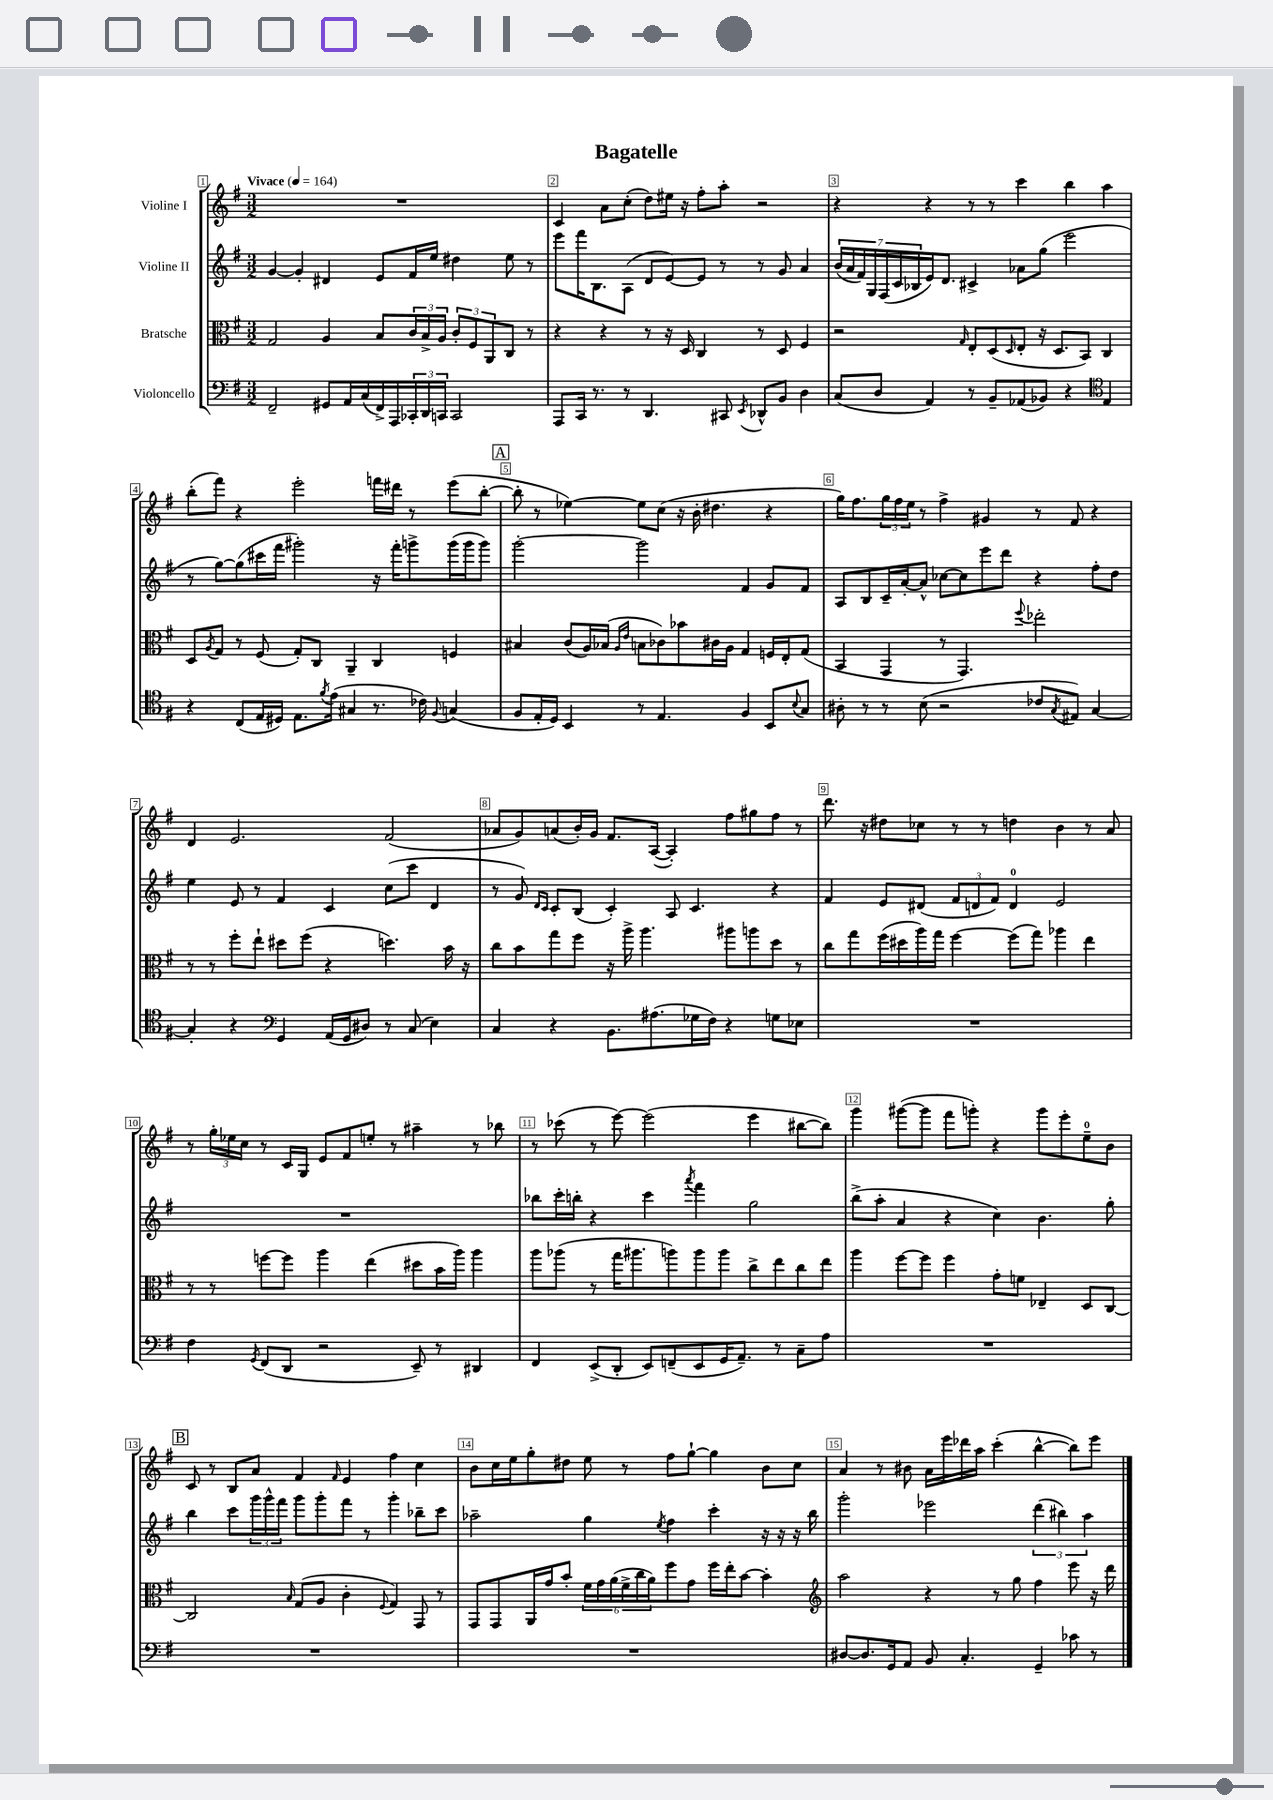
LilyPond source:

\header { title = "Bagatelle" }
<<
\new StaffGroup <<
\new Staff = "s0" \with { instrumentName = "Violine I" } {
    \clef treble \key g \major \numericTimeSignature \time 3/2 \tempo "Vivace" 4 = 164
    R1. |
    c'4 a'8 c''8-.( d''8) eis''16 r16 fis''8-. a''8-. r2 |
    r4 r4 r8 r8 c'''4 b''4 a''4 |
    b''8-.( fis'''8) r4 e'''2-. f'''16 dis'''16 r8 e'''8( b''8~-. |
    \mark \markup { \box "A" } b''8-. r8 ees''4~) ees''8 c''8( r16 b'16-. dis''4. r4 |
    g''16) fis''8. \tuplet 3/2 { g''16 fis''16 e''16 } r8 fis''4-> gis'4 r8 fis'8 r4 |
    d'4 e'2. fis'2( |
    aes'8 g'8) a'8( b'16-.) g'16 fis'8. a16~( a4-.) fis''8 gis''8 fis''8 r8 |
    d'''8. r16 dis''8 ces''8 r8 r8 d''4 b'4 r8 a'8 |
    r8 \tuplet 3/2 { g''16-. ees''16 c''16 } r8 c'16 g16 e'8 fis'8 e''8-. r8 ais''4-- r8 bes''8 |
    r8 ces'''8( r8 e'''8~) e'''2( e'''4 bis''8~ bis''8) |
    g'''4 gis'''8~( gis'''8 fis'''8 g'''8-.) r4 g'''8 e'''8-. e''8-0-- b'8 |
    \mark \markup { \box "B" } c'8 r8 b8 a'8 fis'4 \grace { fis'16 } e'4 fis''4 c''4 |
    b'8 c''16 e''16 g''8-. dis''8 e''8 r8 fis''8 g''8~-! g''4 b'8 c''8 |
    a'4 r8 bis'8 a'16 e'''16 des'''16 a''16 c'''4-.( b''4~-^ b''8) e'''8 \bar "|." |
}
\new Staff = "s1" \with { instrumentName = "Violine II" } {
    \clef treble \key g \major \numericTimeSignature \time 3/2
    g'4~ g'4-. dis'4 e'8 fis'16 e''16 dis''4 e''8 r8 |
    e'''8 fis'''16 b8. a8( d'8 e'8~) e'8 r8 r8 g'8 a'4 |
    \tuplet 7/4 { b'16( a'16 fis'16) g16 fis16( c'16 bes16 } e'16) d'8. cis'4-> aes'8 g''8( e'''2 |
    r8 g''8~) g''8( cis'''16 fis'''16 gis'''2-.) r16 fis'''16-. g'''8-> g'''16( g'''16 g'''8) |
    \mark \markup { \box "A" } g'''2~-. g'''2 fis'4 g'8 fis'8 |
    a8 b8 c'16-- a'16~-. a'8-^ ces''8~ ces''8 e'''8 d'''8 r4 fis''8-. d''8 |
    e''4 e'8 r8 fis'4 c'4 c''8( c'''8 d'4 |
    r8 g'8) \grace { d'16 c'16 } c'8-. b8( c'4-.) a8 c'4. r4 |
    fis'4 e'8 dis'8( \tuplet 3/2 { fis'8 d'8 fis'8) } d'4-0 e'2 |
    R1. |
    bes''8 c'''16-. b''16-. r4 c'''4 \acciaccatura { a'''8 } fis'''4 g''2 |
    b''8->( a''8-. a'4 r4 c''4) b'4. g''8-. |
    \mark \markup { \box "B" } b''4 c'''8 \tuplet 3/2 { g'''16 g'''16-^ fis'''16 } g'''8 g'''8-. fis'''8 r8 g'''4-. bes''8-- c'''8 |
    aes''2-- g''4 \acciaccatura { e''8 } fis''4 c'''4-. r16 r16 r16 b''16 |
    g'''2-. ees'''2 \tuplet 3/2 { d'''4( bis''4) a''4 } \bar "|." |
}
\new Staff = "s2" \with { instrumentName = "Bratsche" } {
    \clef alto \key g \major \numericTimeSignature \time 3/2
    g2 a4 b8 \tuplet 3/2 { c'16 b16-> a16 } \tuplet 3/2 { c'8-. fis8 a,8 } c8 r8 |
    r4 r4 r8 r16 d16 c4 r8 d8 fis4 |
    r2 \grace { g16 } e8-. d8( \grace { d16 } e8-. r16 d8. b,8) c4 |
    d8 \acciaccatura { a8 } g8 r8 fis8( g8-.) c8 a,4-- c4 f4 |
    \mark \markup { \box "A" } bis4 c'8( a16) bes16( \grace { a16 e'16 } b8 ces'8) bes'8 cis'16 a16 g4 f16 e16-. g8( |
    b,4 g,4 r8 g,4.) \appoggiatura { fis''8 } ees''2-. |
    r8 r8 fis''8-. e''8-! dis''8 fis''8( r4 d''4.) b'16 r16 |
    c''8 b'8 g''8 fis''8 r16 a''16-> a''4. ais''8 a''8 d''8 r8 |
    c''8 g''8 fis''16( dis''16 a''16) g''16 fis''4~ fis''8( g''8) aes''4 e''4 |
    r8 r8 f''8~ f''8 a''4 e''4( dis''8 b'16 a''16) a''4 |
    a''8 aes''8( r8 g''16 ais''8. a''8) a''8 a''8 c''8-> e''8 c''8 e''8 |
    a''4 fis''8~ fis''8 fis''4 g'8-. f'8 ees4-- d8 c8~ |
    \mark \markup { \box "B" } c2 \grace { b16 } g8( a8 c'4-. \appoggiatura { fis8 } g4) g,8 r8 |
    g,8 g,8 a,16 g'16 b'8-. \tuplet 6/4 { fis'16 g'16 a'16( fis'16-> c''16 a'16) } fis''8 g'8 fis''16 e''16-. b'8~ b'4-. |
    \clef treble a''2 r4 r8 g''8 fis''4 e'''8 r16 d'''16 \bar "|." |
}
\new Staff = "s3" \with { instrumentName = "Violoncello" } {
    \clef bass \key g \major \numericTimeSignature \time 3/2
    fis,2-- gis,8 a,16 c16( fis,16->) a,,16 \tuplet 3/2 { ces,16-. d,16 c,16 } c,2 |
    a,,8 c,16 r8. r8 d,4. cis,8 \acciaccatura { e,8 } des,8-^ b,8 d4 |
    c8( d8 a,4) r8 b,8-- aes,8( bes,8) r4 \clef tenor e4 |
    r4 c8( e16 dis16) e8. \acciaccatura { fis'8 } e'16( gis4 r8. ces'16) \appoggiatura { fis8 } g4( |
    \mark \markup { \box "A" } fis8 e16-. d16) b,4 r8 e4. fis4 b,8 \appoggiatura { b8 } g8 |
    ais8-. r8 r8 b8( r2 ces'8 \acciaccatura { g8 } eis8) g4~ |
    g4-. r4 \clef bass g,4 a,16( g,16 dis8) r8 c8( e4) |
    c4 r4 b,8. ais8.( ges16 fis16) r4 g8 ees8 |
    R1. |
    fis4 \acciaccatura { g,8 } fis,8( d,8 r2 e,8--) r8 dis,4 |
    fis,4 e,8->( d,8-. e,8) f,8--( e,8 g,16 a,8.--) r8 c8-- a8 |
    R1. |
    \mark \markup { \box "B" } R1. |
    R1. |
    dis8~ dis8. g,16 a,8 b,8 c4.-. g,4-- ces'8 r8 \bar "|." |
}
>>
>>
